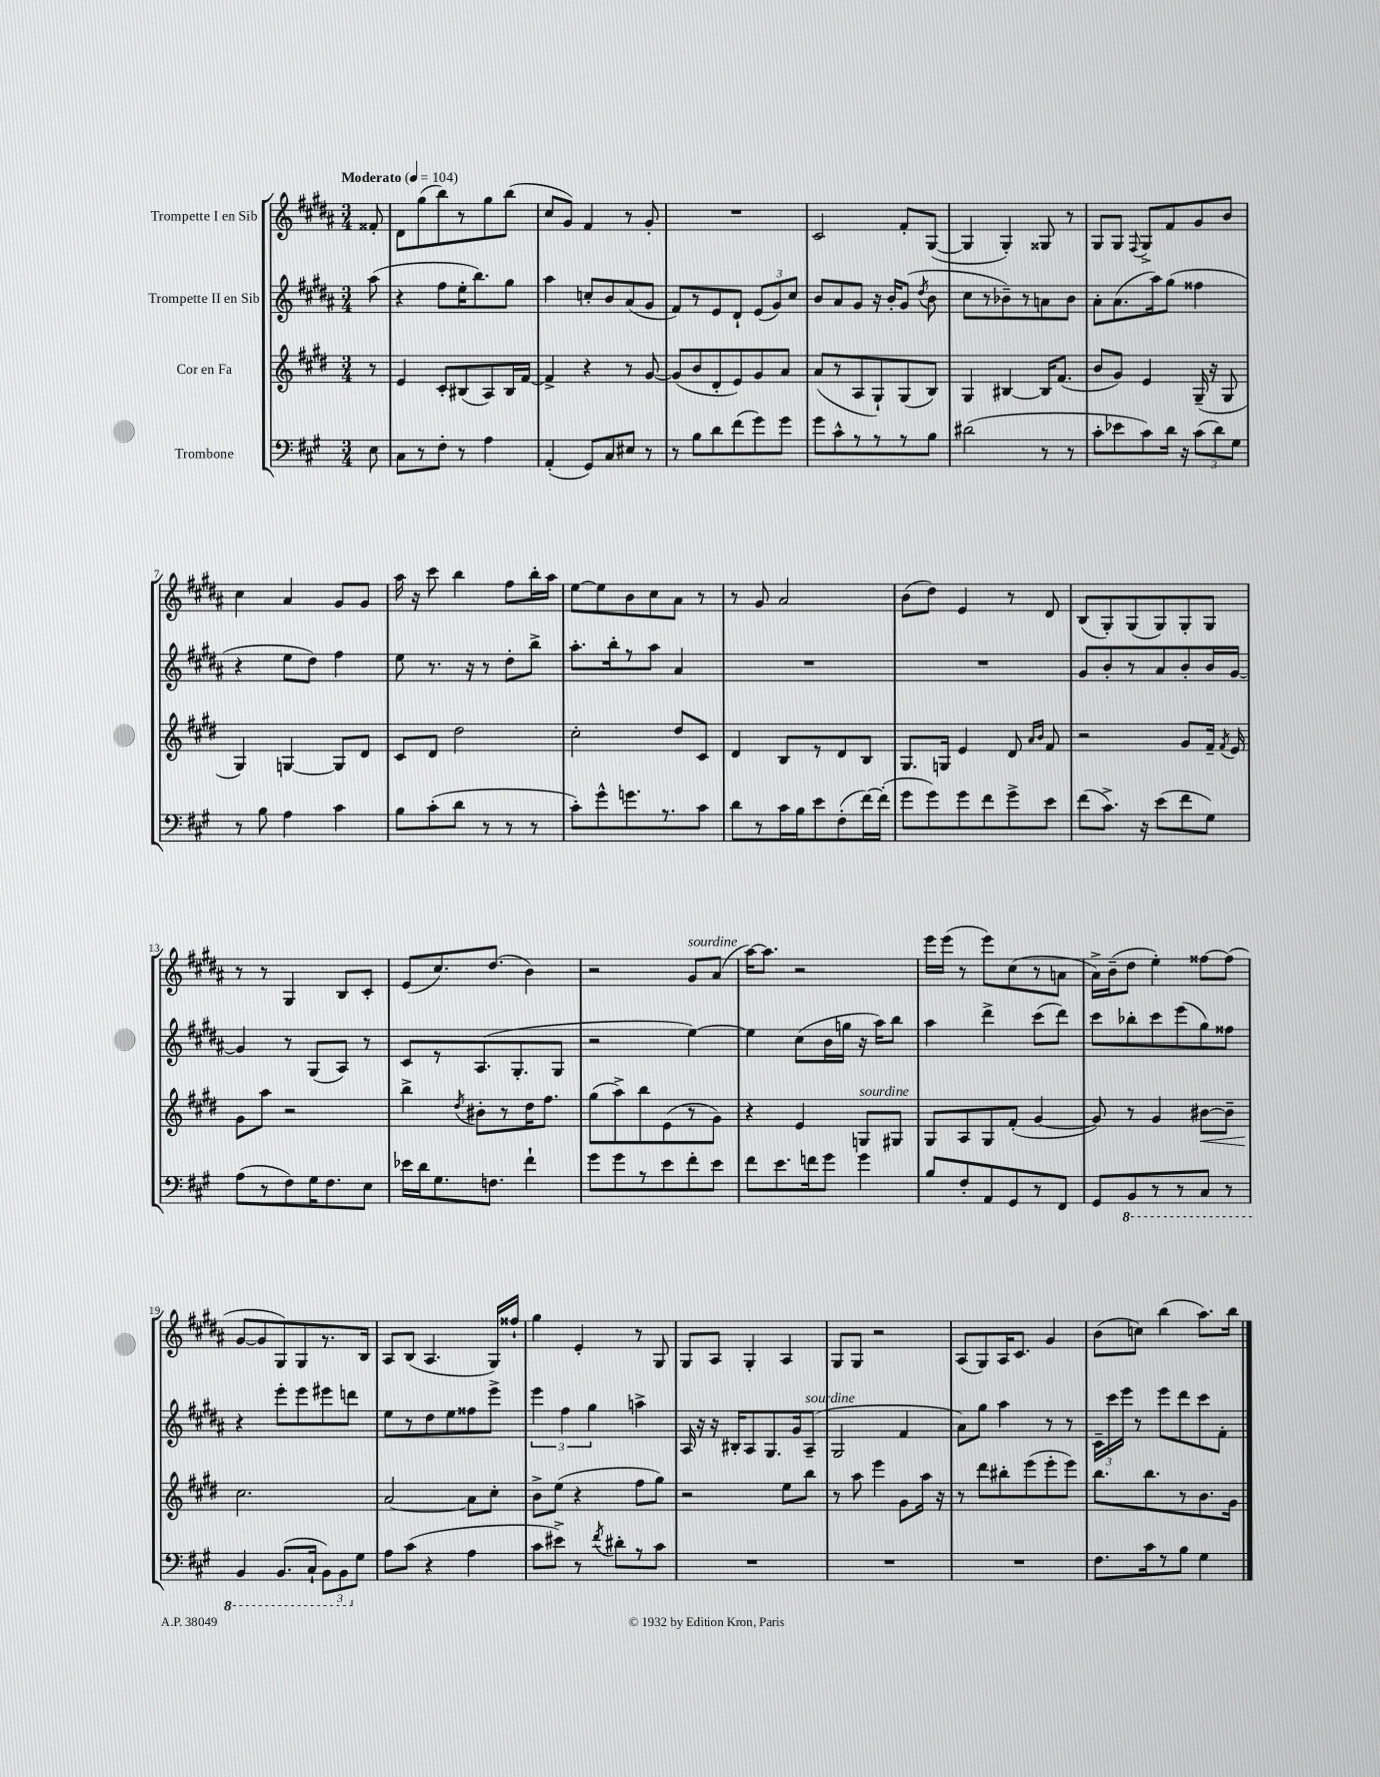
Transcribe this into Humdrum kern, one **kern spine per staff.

**kern	**kern	**kern	**kern
*staff4	*staff3	*staff2	*staff1
*clefF4	*clefG2	*clefG2	*clefG2
*k[f#c#g#]	*k[f#c#g#d#]	*k[f#c#g#d#a#]	*k[f#c#g#d#a#]
*M3/4	*M3/4	*M3/4	*M3/4
*MM104	*MM104	*MM104	*MM104
8E	8r	(8aa#	8f##'
=	=	=	=
8C#	4e	4r	8d#
8r	.	.	(8gg#
8F#'	8c#'	8ff#	8bb)
8r	(8B#	16ee'	8r
.	.	8.bb)	.
4A	8A)	.	8gg#
.	16B#	8gg#	(8bb
.	[16f#	.	.
=	=	=	=
(4AA'	4f#^]	4aa#	8cc#
.	.	.	8g#)
8GG#)	4r	8cc'	4f#
8C#	.	8b	.
8E#	8r	(8a#	8r
8r	[8g#	8g#	8g#'
=	=	=	=
8r	(8g#]	8f#)	2.r
8B	8b	8r	.
8d	8d#'	8e	.
(8f#	8e)	8d#`	.
8g#)	8g#	(12e	.
.	.	12g#)	.
8g#	8a	.	.
.	.	12cc#	.
=	=	=	=
8g#	(8a	8b	2c#
8c#^^	8r	8a#	.
8r	8A	8g#	.
8r	8G#`)	16r	.
.	.	16b'	.
8r	(8G#	(8g#	8f#'
.	.	8qdd#	.
8B	8B)	8b	([8G#
=	=	=	=
(2d#	4G#	8cc#	4G#]
.	.	8r	.
.	[4B#	8b-~)	4G#')
.	.	8r	.
8r	16B#]	8a	8G##
.	(8.f#	.	.
8r	.	8b-	8r
=	=	=	=
8c#'	8b	8a#'	8G#
8e-	8g#)	(8.a#	8G#
.	.	.	8qqF#
8c#)	4e	.	8G#^
.	.	16aa#)	.
16d	.	(8gg#	8f#
16r	.	.	.
(12c#	(16G#~	4ff##	8g#
.	16r	.	.
12d)	.	.	.
.	8G#	.	8b
12G#	.	.	.
=	=	=	=
8r	4G#)	4r	4cc#
8B	.	.	.
4A	[4G	8ee	4a#
.	.	8dd#)	.
4c#	8G]	4ff#	8g#
.	8d#	.	8g#
=	=	=	=
8B	8c#	8ee	16aa#
.	.	.	16r
(8c#'	8d#	8.r	8ccc#
8d	2dd#	.	4bb
.	.	16r	.
8r	.	8r	.
8r	.	8dd#'	8ff#
8r	.	8bb^	16bb'
.	.	.	16aa#
=	=	=	=
8c#')	2cc#'	8.aa#'	[8ee
8g#^^	.	.	8ee]
.	.	16bb'	.
8.g	.	8r	8b
.	.	8aa#	8cc#
8.r	.	.	.
.	8dd#	4a#	8a#
8c#	8c#	.	8r
=	=	=	=
8d	4d#	2.r	8r
8r	.	.	8g#
16c#	8B	.	2a#
16B	.	.	.
8e	8r	.	.
(8F#'	8d#	.	.
[16f#)	8B	.	.
(16f#']	.	.	.
=	=	=	=
8g#	8.G#	2.r	(8b
8g#)	.	.	8dd#)
.	16G	.	.
8g#	4e	.	4e
8f#	.	.	.
8g#^	8d#	.	8r
.	16qqa	.	.
.	16qqb	.	.
8e	8f#	.	8d#
=	=	=	=
(8f#	2r	8g#	(8B
8.c#^)	.	8b'	8G#')
.	.	8r	(8G#
16r	.	.	.
(8e	.	8a#	8G#)
8f#	8g#	8b'	8G#'
8G#)	16f#~	16b	8G#
.	8qf#	.	.
.	16e	[16g#	.
=	=	=	=
(8A	8g#	4g#]	8r
8r	8aa	.	8r
8F#)	2r	8r	4G#
16G#	.	(8G#	.
8.F#	.	.	.
.	.	8A#)	8B
8E	.	8r	8c#'
=	=	=	=
16e-	4bb^	8c#	(8e
16d	.	.	.
8.G#	.	8r	8.cc#)
.	8qdd#	.	.
.	8b#'	(8.A#	.
8.F	.	.	(8.dd#
.	8r	.	.
.	.	8.G#'	.
4f#`	16dd#	.	4b)
.	8.ff#	.	.
.	.	8G#	.
=	=	=	=
8g#	(8gg#	2r	2r
8g#	8aa^)	.	.
8r	8bb	.	.
8e	(8e	.	.
8f#'	8r	[4ee)	8g#
8e	8g#)	.	(8a#
=	=	=	=
8f#	4r	4ee]	[16aa#)
.	.	.	8.aa#]
8.e	.	.	.
.	4e	(8cc#	2r
16f	.	.	.
8g#	.	16b	.
.	.	16gg	.
4g#	8G	16r	.
.	.	16aa#)	.
.	8G#	8bb	.
=	=	=	=
8B	8G#	4aa#	16eee
.	.	.	(16eee
8F#'	8A	.	8r
8AA	8G#	4ddd#^	8eee)
8GG#	(8f#'	.	(8cc#
8r	[4g#	(8ccc#	8r
8FF#	.	8ddd#)	8a
=	=	=	=
8GG#	8g#])	8ccc#	16a#^)
.	.	.	(16b~
8BBB	8r	8bb-'	8dd#
8r	4g#	8ccc#	4ee')
8r	.	(8eee	.
8CC#	[8b#	8gg#)	[8ff##
8r	8b#~]	8ff##	(8ff##]
=	=	=	=
4BBB	2.cc#	4r	[8g#
.	.	.	8g#]
(8.BBB	.	8eee'	8G#)
.	.	8eee	8G#
16CC#`	.	.	.
12BBB)	.	8eee#	8.r
12BBB	.	.	.
.	.	8ddd	.
12G#	.	.	.
.	.	.	16B
=	=	=	=
8A	[2a	8ee	8A#
(8c#	.	8r	(8B
4r	.	8dd#	4.A#
.	.	8ee	.
4A	8a]	8ff##	.
.	8cc#'	8eee^	16G#)
.	.	.	16ff##`
=	=	=	=
8c#	8b^	6eee	4gg#
8e#^)	(8ee	.	.
.	.	6ff#	.
8r	4r	.	4e'
.	.	6gg#	.
8qf#	.	.	.
8d#'	.	.	.
8r	8ff#	4aa^	8r
8c#	8gg#)	.	8G#
=	=	=	=
2.r	2r	16A#	8G#
.	.	16r	.
.	.	16r	8A#
.	.	16B#'	.
.	.	8A#	4G#'
.	.	8.G#	.
.	8ee	.	4A#
.	.	16g#	.
.	8bb	(8A#~	.
=	=	=	=
2.r	8r	2G#	8G#
.	8aa	.	8G#
.	4eee	.	2r
.	8g#	4f#	.
.	16aa	.	.
.	16r	.	.
=	=	=	=
2.r	8r	8a#)	(8A#
.	8ddd#	8gg#	8G#)
.	8bb#'	4aa#	16A#
.	.	.	8.c#
.	(8eee	.	.
.	8eee'	8r	4g#
.	8eee)	8r	.
=	=	=	=
8.F#	8.bb	24c#~	(8b
.	.	24ccc#	.
.	.	24eee	.
.	.	8r	8cc)
16c#	8.bb	.	.
8r	.	8eee	(4bb
8B	8r	8ddd#	.
4G#	8.b	8ccc#	8.aa#)
.	.	8f#'	.
.	16g#	.	16bb
==	==	==	==
*-	*-	*-	*-
